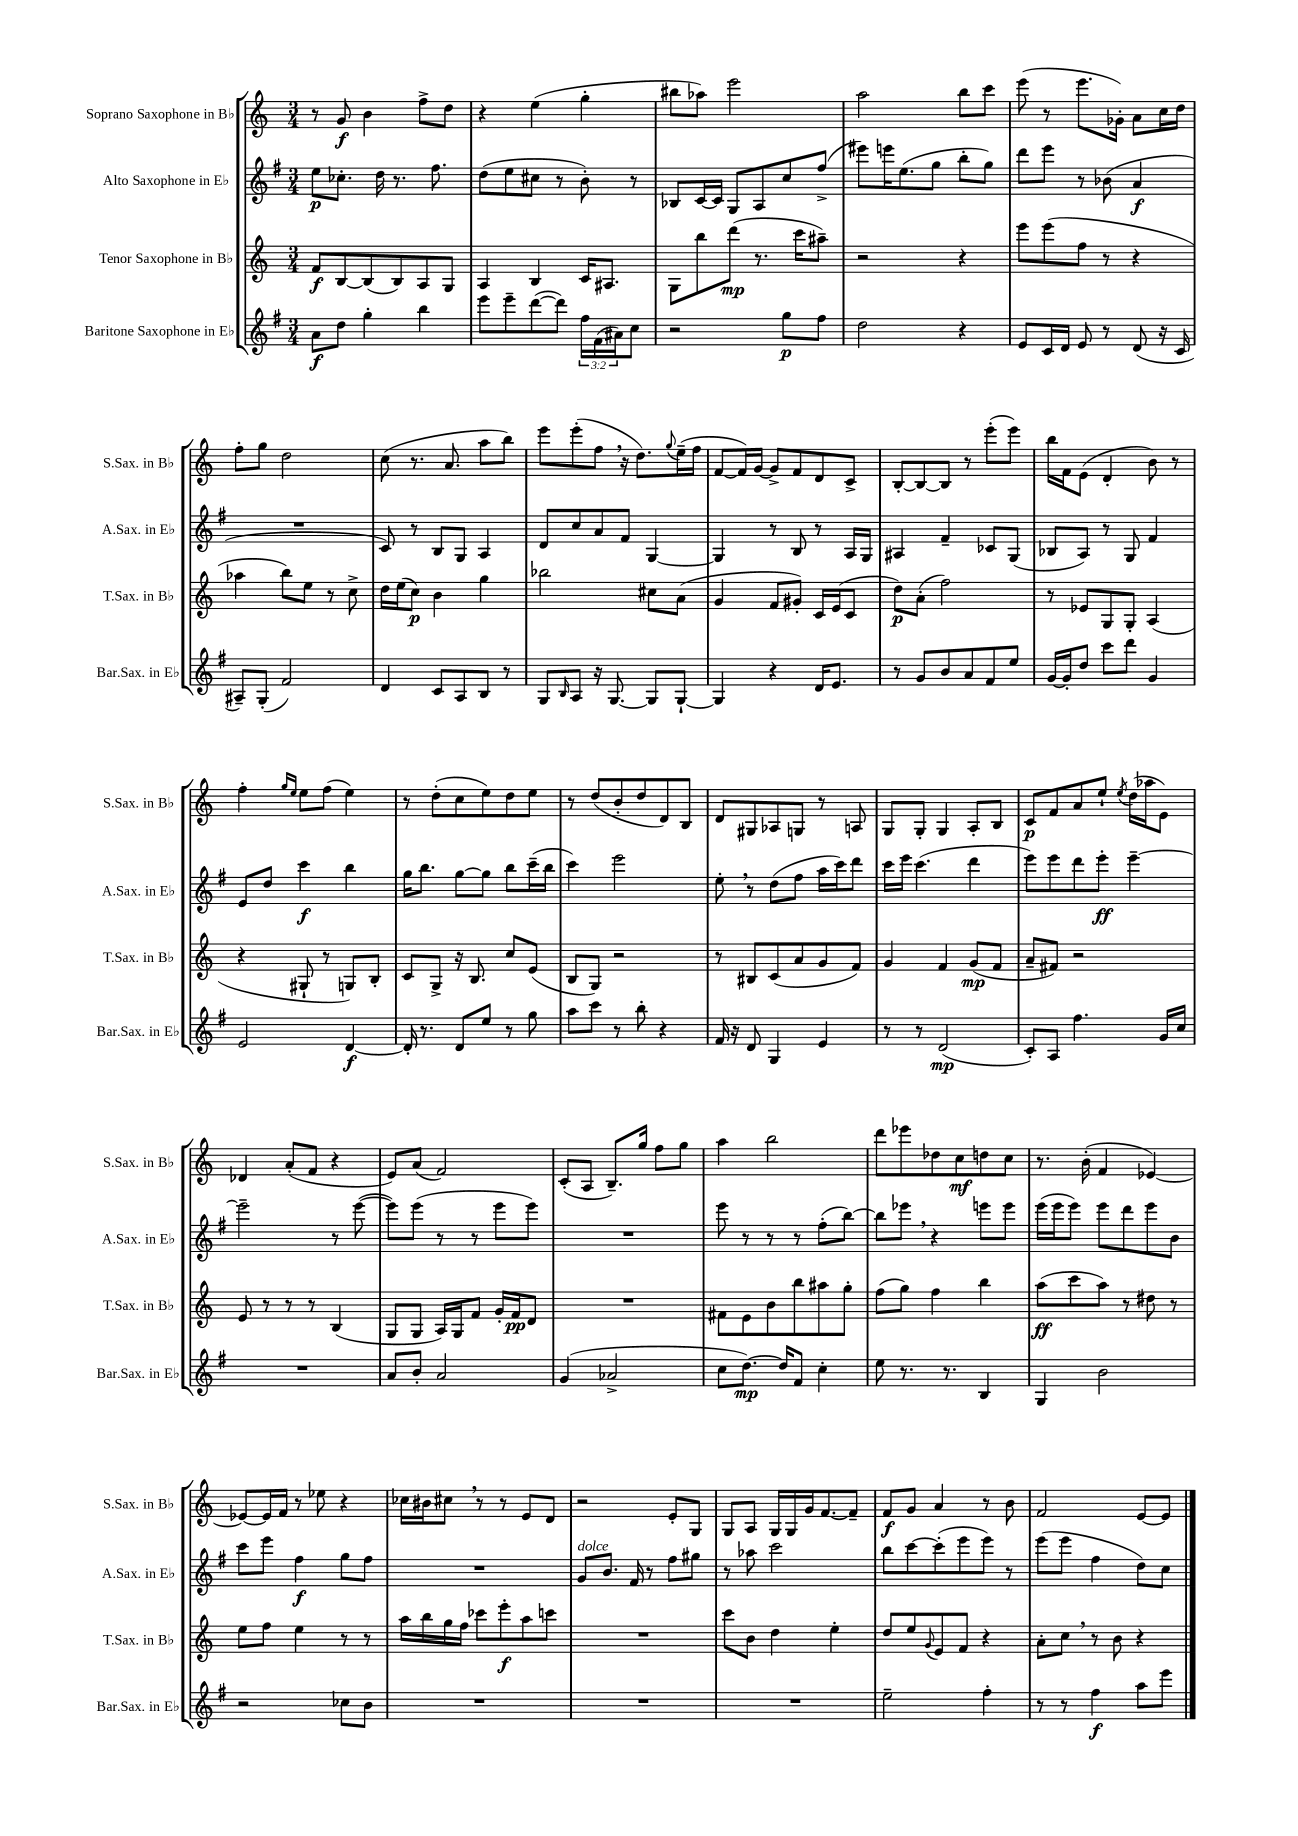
<<
\new StaffGroup <<
\new Staff = "s0" \with { instrumentName = "Soprano Saxophone in Bb" shortInstrumentName = "S.Sax. in Bb" } {
    \clef treble \key c \major \numericTimeSignature \time 3/4
    r8 g'8\f b'4 f''8-> d''8 |
    r4 e''4( g''4-. |
    bis''8 aes''8) e'''2 |
    a''2 b''8 c'''8 |
    e'''8( r8 e'''8. ges'16-.) a'8 c''16 d''16 |
    f''8-. g''8 d''2 |
    c''8( r8. a'8. a''8 b''8) |
    e'''8 e'''8-.( f''8 \breathe r16 d''8.) \appoggiatura { g''8 } e''16--( f''16 |
    f'8~ f'16) g'16~ g'8-> f'8 d'8 c'8-> |
    b8~-. b8~ b8 r8 e'''8-.( e'''8) |
    b''16 f'16 e'8( d'4-. b'8) r8 |
    f''4-. \grace { g''16 e''16 } e''8 f''8( e''4) |
    r8 d''8-.( c''8 e''8) d''8 e''8 |
    r8 d''8( b'8-. d''8 d'8) b8 |
    d'8 gis8 aes8 g8 r8 a8 |
    g8 g8-. g4 a8-. b8 |
    c'8\p f'8 a'8 e''8-! \acciaccatura { e''8 } d''16( aes''16 e'8) |
    des'4 a'8-.( f'8 r4 |
    e'8) a'8( f'2) |
    c'8-.( a8 b8.--) g''16 f''8 g''8 |
    a''4 b''2 |
    d'''8 ees'''8 des''8 c''8\mf d''8 c''8 |
    r8. b'16-.( f'4 ees'4~) |
    ees'8~ ees'16 f'16 r8 ees''8 r4 |
    ces''16 bis'16 cis''8 \breathe r8 r8 e'8 d'8 |
    r2 e'8-. g8 |
    g8 a8 g16 g16 g'16 f'8.~ f'8-- |
    f'8\f g'8 a'4 r8 b'8 |
    f'2 e'8~ e'8 \bar "|." |
}
\new Staff = "s1" \with { instrumentName = "Alto Saxophone in Eb" shortInstrumentName = "A.Sax. in Eb" } {
    \clef treble \key g \major \numericTimeSignature \time 3/4
    e''8\p ces''8.-. d''16 r8. fis''8. |
    d''8( e''8 cis''8 r8 b'8-.) r8 |
    bes8 c'16~ c'16 g8 a8 c''8 fis''8->( |
    eis'''8) e'''16 e''8.( g''8 b''8-. g''8) |
    d'''8 e'''8 r8 bes'8( a'4\f |
    R2. |
    c'8) r8 b8 g8 a4 |
    d'8 c''8 a'8 fis'8 g4~ |
    g4 r8 b8 r8 a16 g16 |
    ais4 fis'4-- ces'8 g8( |
    bes8 a8) r8 g8 fis'4 |
    e'8 d''8 c'''4\f b''4 |
    g''16 b''8. g''8~ g''8 b''8 c'''16--( b''16 |
    c'''4) e'''2 |
    e''8-. \breathe r8 d''8( fis''8 a''16 c'''16) d'''8 |
    c'''16 e'''16 c'''4.( d'''4 |
    e'''8) e'''8 d'''8 e'''8-.\ff e'''4~-- |
    e'''2-- r8 e'''8~( |
    e'''8) e'''8( r8 r8 e'''8 e'''8) |
    R2. |
    e'''8 r8 r8 r8 fis''8-.( b''8~) |
    b''8 ees'''8 \breathe r4 e'''8 e'''8 |
    e'''16( e'''16 e'''8) e'''8 d'''8 e'''8 b'8 |
    c'''8 e'''8 fis''4\f g''8 fis''8 |
    R2. |
    g'8^\markup { \italic "dolce" } b'8. fis'16 r8 fis''8 gis''8 |
    r8 aes''8 c'''2 |
    b''8 c'''8~ c'''8-.( e'''8 e'''8) r8 |
    e'''8( e'''8 fis''4 d''8) c''8 \bar "|." |
}
\new Staff = "s2" \with { instrumentName = "Tenor Saxophone in Bb" shortInstrumentName = "T.Sax. in Bb" } {
    \clef treble \key c \major \numericTimeSignature \time 3/4
    f'8\f b8~ b8( b8) a8 g8 |
    a4 b4 c'16 ais8. |
    g8 b''8 d'''8\mp( r8. c'''16 ais''8--) |
    r2 r4 |
    e'''8 e'''8( f''8 r8 r4 |
    aes''4 b''8) e''8 r8 c''8-> |
    d''16 e''16( c''8\p) b'4 g''4 |
    bes''2 cis''8 a'8( |
    g'4 f'8 gis'8-.) c'16 e'16( c'8 |
    d''8\p) a'8-.( f''2) |
    r8 ees'8 g8 g8-. a4( |
    r4 gis8-! r8 g8) b8-. |
    c'8 g8-> r16 b8. c''8 e'8( |
    b8 g8) r2 |
    r8 bis8 c'8( a'8 g'8 f'8) |
    g'4 f'4 g'8\mp( f'8 |
    a'8-- fis'8) r2 |
    e'8 r8 r8 r8 b4( |
    g8 g8 a16) g16 f'8 g'16-. f'16\pp d'8 |
    R2. |
    fis'8 e'8 b'8 b''8 ais''8 g''8-. |
    f''8( g''8) f''4 b''4 |
    a''8\ff( c'''8 a''8) r8 dis''8 r8 |
    e''8 f''8 e''4 r8 r8 |
    a''16 b''16 g''16 f''16 ces'''8 e'''8-.\f a''8 c'''8 |
    R2. |
    c'''8 b'8 d''4 e''4-. |
    d''8 e''8 \appoggiatura { g'8 } e'8 f'8 r4 |
    a'8-. c''8 \breathe r8 b'8 r4 \bar "|." |
}
\new Staff = "s3" \with { instrumentName = "Baritone Saxophone in Eb" shortInstrumentName = "Bar.Sax. in Eb" } {
    \clef treble \key g \major \numericTimeSignature \time 3/4 \override Staff.TupletNumber.text = #tuplet-number::calc-fraction-text
    a'8\f d''8 g''4-. b''4 |
    e'''8 e'''8-- d'''8~( d'''8) \tuplet 3/2 { fis''16 fis'16( ais'16) } c''8 |
    r2 g''8\p fis''8 |
    d''2 r4 |
    e'8 c'16 d'16 e'8 r8 d'8( r16 c'16 |
    ais8--) g8-.( fis'2) |
    d'4 c'8 a8 b8 r8 |
    g8 \grace { b16 } a8 r16 g8.~ g8 g8~-! |
    g4 r4 d'16 e'8. |
    r8 g'8 b'8 a'8 fis'8 e''8 |
    g'16~ g'16-. d''8 c'''8 d'''8 g'4 |
    e'2 d'4~\f |
    d'16-. r8. d'8 e''8 r8 g''8 |
    a''8 c'''8 r8 b''8-. r4 |
    fis'16 r16 d'8 g4 e'4 |
    r8 r8 d'2\mp( |
    c'8-.) a8 fis''4. g'16 c''16 |
    R2. |
    a'8 b'8-. a'2 |
    g'4( aes'2-> |
    c''8 d''8.~\mp) d''16 fis'8 c''4-. |
    e''8 r8. r8. b4 |
    g4 b'2 |
    r2 ces''8 b'8 |
    R2. |
    R2. |
    R2. |
    e''2-- fis''4-. |
    r8 r8 fis''4\f a''8 e'''8 \bar "|." |
}
>>
>>
\layout { \context { \Score \remove "Bar_number_engraver" } }
